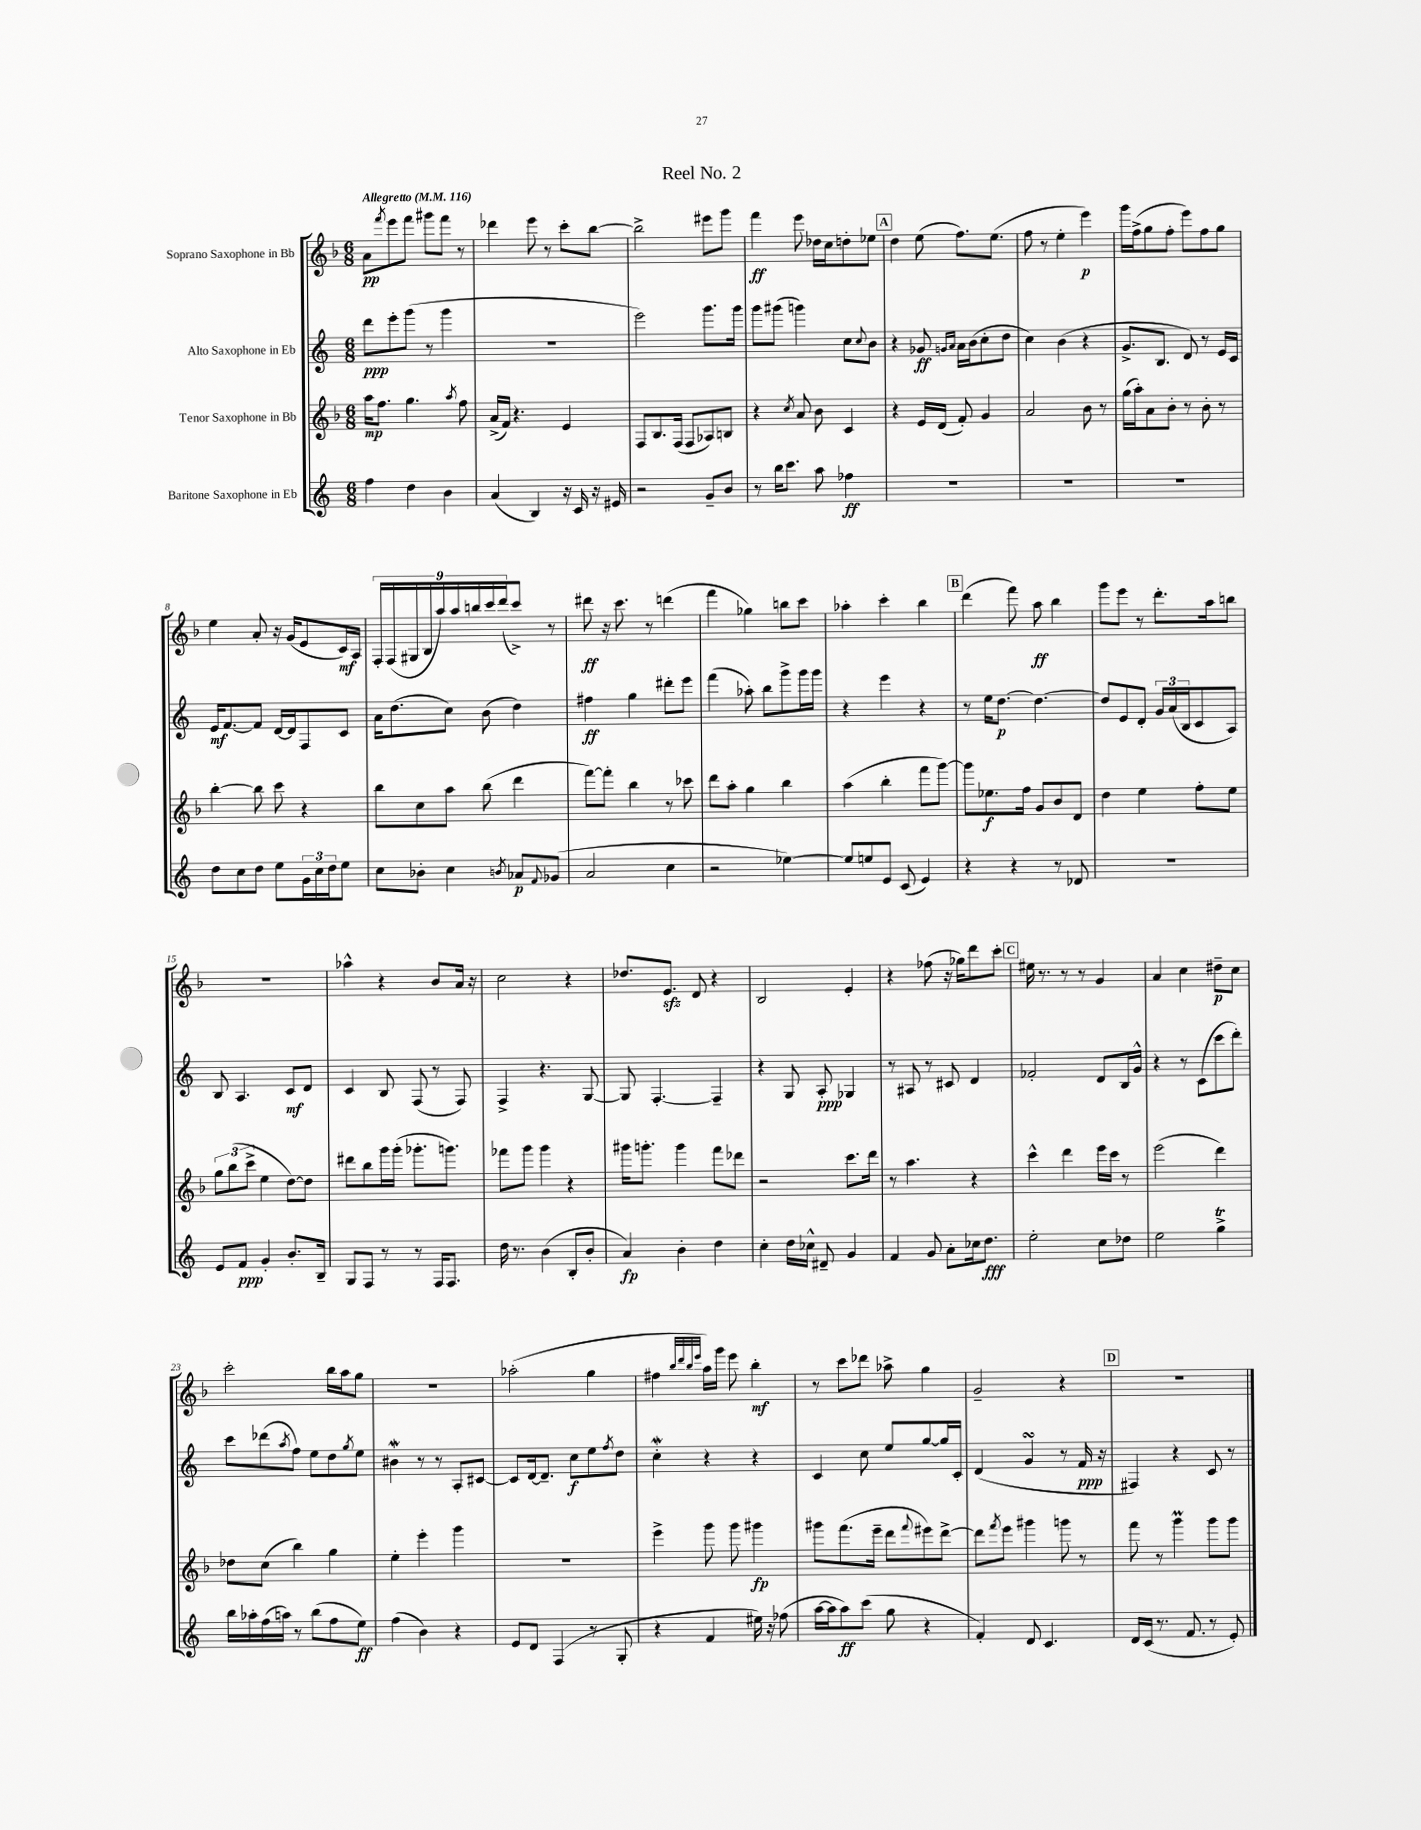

**kern	**kern	**kern	**kern
*staff4	*staff3	*staff2	*staff1
*clefG2	*clefG2	*clefG2	*clefG2
*k[]	*k[b-]	*k[]	*k[b-]
*M6/8	*M6/8	*M6/8	*M6/8
*MM116	*MM116	*MM116	*MM116
4ff	16aa	8ddd	8a
.	8.ff	.	.
.	.	.	8qfff
.	.	8eee'	8eee
4dd	4.gg	(8ggg	8fff
.	.	8r	8ggg#
4b	.	4ggg	8fff
.	8qaa	.	.
.	8ff	.	8r
=	=	=	=
(4a	(16a^	2.r	4ddd-
.	16f)	.	.
.	4.r	.	.
4B)	.	.	8eee
.	.	.	8r
16r	4e	.	8ccc'
16c	.	.	.
16r	.	.	[8bb-
16e#	.	.	.
=	=	=	=
2r	8F	2eee)	2bb-^]
.	8.B-	.	.
.	(16F	.	.
.	8F	.	.
8g~	8A-)	8.ggg	8eee#
8b	8B	.	8ggg
.	.	16ggg	.
=	=	=	=
8r	4r	8ggg	4fff
16bb	.	(8ggg#	.
8.ccc	.	.	.
.	8qcc	.	.
.	8a	4ggg)	8eee
8aa	8b-	.	16dd-
.	.	.	16cc
4ff-	4c	8cc	8dd'
.	.	8qqcc	.
.	.	8b	8ee-
=	=	=	=
2.r	4r	4r	4dd
.	16e	8g-	(8ee
.	(16d	.	.
.	.	16qqg	.
.	.	16qqa	.
.	8f')	16a	8.ff)
.	.	(16b	.
.	4g	8cc'	.
.	.	.	(8.ee
.	.	8dd	.
=	=	=	=
2.r	2a	4cc)	8ff
.	.	.	8r
.	.	(4b	4ee'
.	8b-	4r	4eee)
.	8r	.	.
=	=	=	=
2.r	(16gg	8.g^	16ggg
.	16aa')	.	(16ff^
.	8a	.	8gg
.	.	8.B	.
.	8b-'	.	8ff'
.	8r	8d)	8eee)
.	8b-'	8r	8ff
.	8r	16e	8gg
.	.	16c	.
=	=	=	=
8dd	[4bb-'	16e	4ee
.	.	[8.f	.
8cc	.	.	.
8dd	8bb-]	8f]	8a'
8ee	8ccc	[16d	16r
.	.	16d]	(16g
24g	4r	8F	8e
24cc	.	.	.
24dd	.	.	.
8ee	.	8c	16c)
.	.	.	16A
=	=	=	=
8cc	8bb-	16a	18F'
.	.	.	(18F
.	.	(8.dd	.
.	.	.	18G#
8b-'	8cc	.	.
.	.	.	18B-
.	.	.	18aa)
4cc	8aa	8cc)	.
.	.	.	18aa
.	.	.	18bb
.	(8bb-	(8b	.
.	.	.	18ccc
.	.	.	(18ddd
8qb	.	.	.
8a-	4ddd	4dd)	8ccc^)
8qqf	.	.	.
(8g-	.	.	8r
=	=	=	=
2a	[8fff)	4ff#	8ddd#
.	8fff']	.	16r
.	.	.	8.ccc
.	4bb-	4gg	.
.	.	.	8r
4cc	8r	8ddd#'	(4ddd
.	8ccc-	8eee	.
=	=	=	=
2r	8ddd	(4fff	4fff
.	8aa'	.	.
.	4gg	8aa-')	4gg-)
.	.	8bb	.
[4ee-)	4bb-	8ggg^	8bb
.	.	16ggg	8ccc
.	.	16ggg	.
=	=	=	=
8ee-]	(4aa	4r	4aa-'
8ee	.	.	.
8e	4bb-'	4eee	4ccc'
(8c	.	.	.
4e)	8fff	4r	4bb-
.	[8ggg)	.	.
=	=	=	=
4r	8ggg]	8r	(4ddd
.	8.ee-	16ee	.
.	.	[8.dd	.
4r	.	.	8fff)
.	16ff	.	.
.	8g	4.dd_	8aa
8r	8b-	.	4bb-
8d-	8d	.	.
=	=	=	=
2.r	4dd	8dd]	8ggg
.	.	8e	8eee
.	4ee	8d'	8r
.	.	24g	8.ddd'
.	.	(24a	.
.	.	24B	.
.	8ff'	8c	.
.	.	.	16aa
.	8ee	8A)	8bb
=	=	=	=
8e	12gg	8B	2.r
.	(12bb-	.	.
8f	.	4.A	.
.	12ccc^	.	.
4g'	4ee	.	.
8.b'	[8dd)	8c	.
.	8dd]	8d	.
16B~	.	.	.
=	=	=	=
8G	8ddd#	4c	4aa-^^
8F	8bb-	.	.
8r	16ggg	8B	4r
.	(16ggg'	.	.
8r	8.ggg-'	(8F	.
16F	.	8r	8b-
8.F	8.ggg)	.	.
.	.	8F)	16a
.	.	.	16r
=	=	=	=
16dd	8fff-	4F^	2cc
8.r	.	.	.
.	8ggg	.	.
(4b	4ggg	4.r	.
8B'	4r	.	4r
8b'	.	[8G	.
=	=	=	=
4a)	16ggg#	8G]	8.dd-
.	8.ggg'	.	.
.	.	[4.F'	.
.	.	.	8.e
4b'	4ggg	.	.
.	.	.	8d
4dd	8fff	4F~]	4r
.	8ddd-	.	.
=	=	=	=
4cc'	2r	4r	2B-
16dd	.	8G	.
16cc-^^	.	.	.
8d#~	.	8A'	.
4g	8.ccc	4G-	4e'
.	16ddd	.	.
=	=	=	=
4f	8r	8r	4r
.	4.aa	8A#	.
8g	.	8r	(8ff-
8a'	.	8c#	16r
.	.	.	16gg-)
16cc-	4r	4d	8ddd
8.dd	.	.	.
.	.	.	8ccc'
=	=	=	=
2ee'	4ccc^^	2f-'	16ee#
.	.	.	8.r
.	4ddd	.	8r
.	.	.	8r
8cc	16eee	8d	4g
.	16ccc	.	.
8dd-	8r	16B	.
.	.	16g^^	.
=	=	=	=
2ee	(2eee	4r	4a
.	.	8r	4cc
.	.	(8c	.
4gg^	4ddd)	8ccc	8dd#~
.	.	8ddd')	8cc
=	=	=	=
16bb	8dd-	8ccc	2ccc'
16aa-'	.	.	.
(16ff	(8cc	(8ddd-	.
16aa)	.	.	.
.	.	8qaa	.
8r	4bb-)	8ff)	.
(8bb	.	8ee	.
8ff	4gg	8dd	16bb-
.	.	.	16aa
.	.	8qgg	.
8ee)	.	8ee	8gg
=	=	=	=
(4ff	4ee'	4b#	2.r
4b)	4eee'	8r	.
.	.	8r	.
4r	4ggg	8A'	.
.	.	[8c#	.
=	=	=	=
8e	2.r	8c#]	(2aa-'
8d	.	[16d	.
.	.	8.d~]	.
(4F	.	.	.
.	.	8cc	.
8r	.	8ee	4gg
.	.	8qff	.
8G'	.	8dd	.
=	=	=	=
4r	4eee^	4cc'	4ff#
.	.	.	32qqbb-
.	.	.	32qqddd
.	.	.	32qqbb-
.	.	.	32qqeee
4f	8ggg	4r	16aa)
.	.	.	16ggg
.	8ggg	.	8eee
16ee#)	4ggg#	4r	4bb-'
16r	.	.	.
(8ff-	.	.	.
=	=	=	=
[16aa	8ggg#	4c	8r
16aa]	.	.	.
8aa)	(8.fff	.	8ccc
(8ccc	.	8cc	8ddd-
.	16eee~	.	.
8gg	8ddd	8ee	8aa-^
.	8qqfff	.	.
4r	8eee#)	[8gg	4gg
.	[8ddd^	16gg]	.
.	.	16c'	.
=	=	=	=
4f')	8ddd]	(4d	2g~
.	8qfff	.	.
.	8eee	.	.
8d	4ggg#	4g	.
4.c	.	.	.
.	8ggg	8r	4r
.	8r	16f	.
.	.	16r	.
=	=	=	=
16d	8fff	4F#)	2.r
(16c	.	.	.
8.r	8r	.	.
.	4ggg	4r	.
8.f	.	.	.
8r	8ggg	8c	.
8e')	8ggg	8r	.
==	==	==	==
*-	*-	*-	*-
